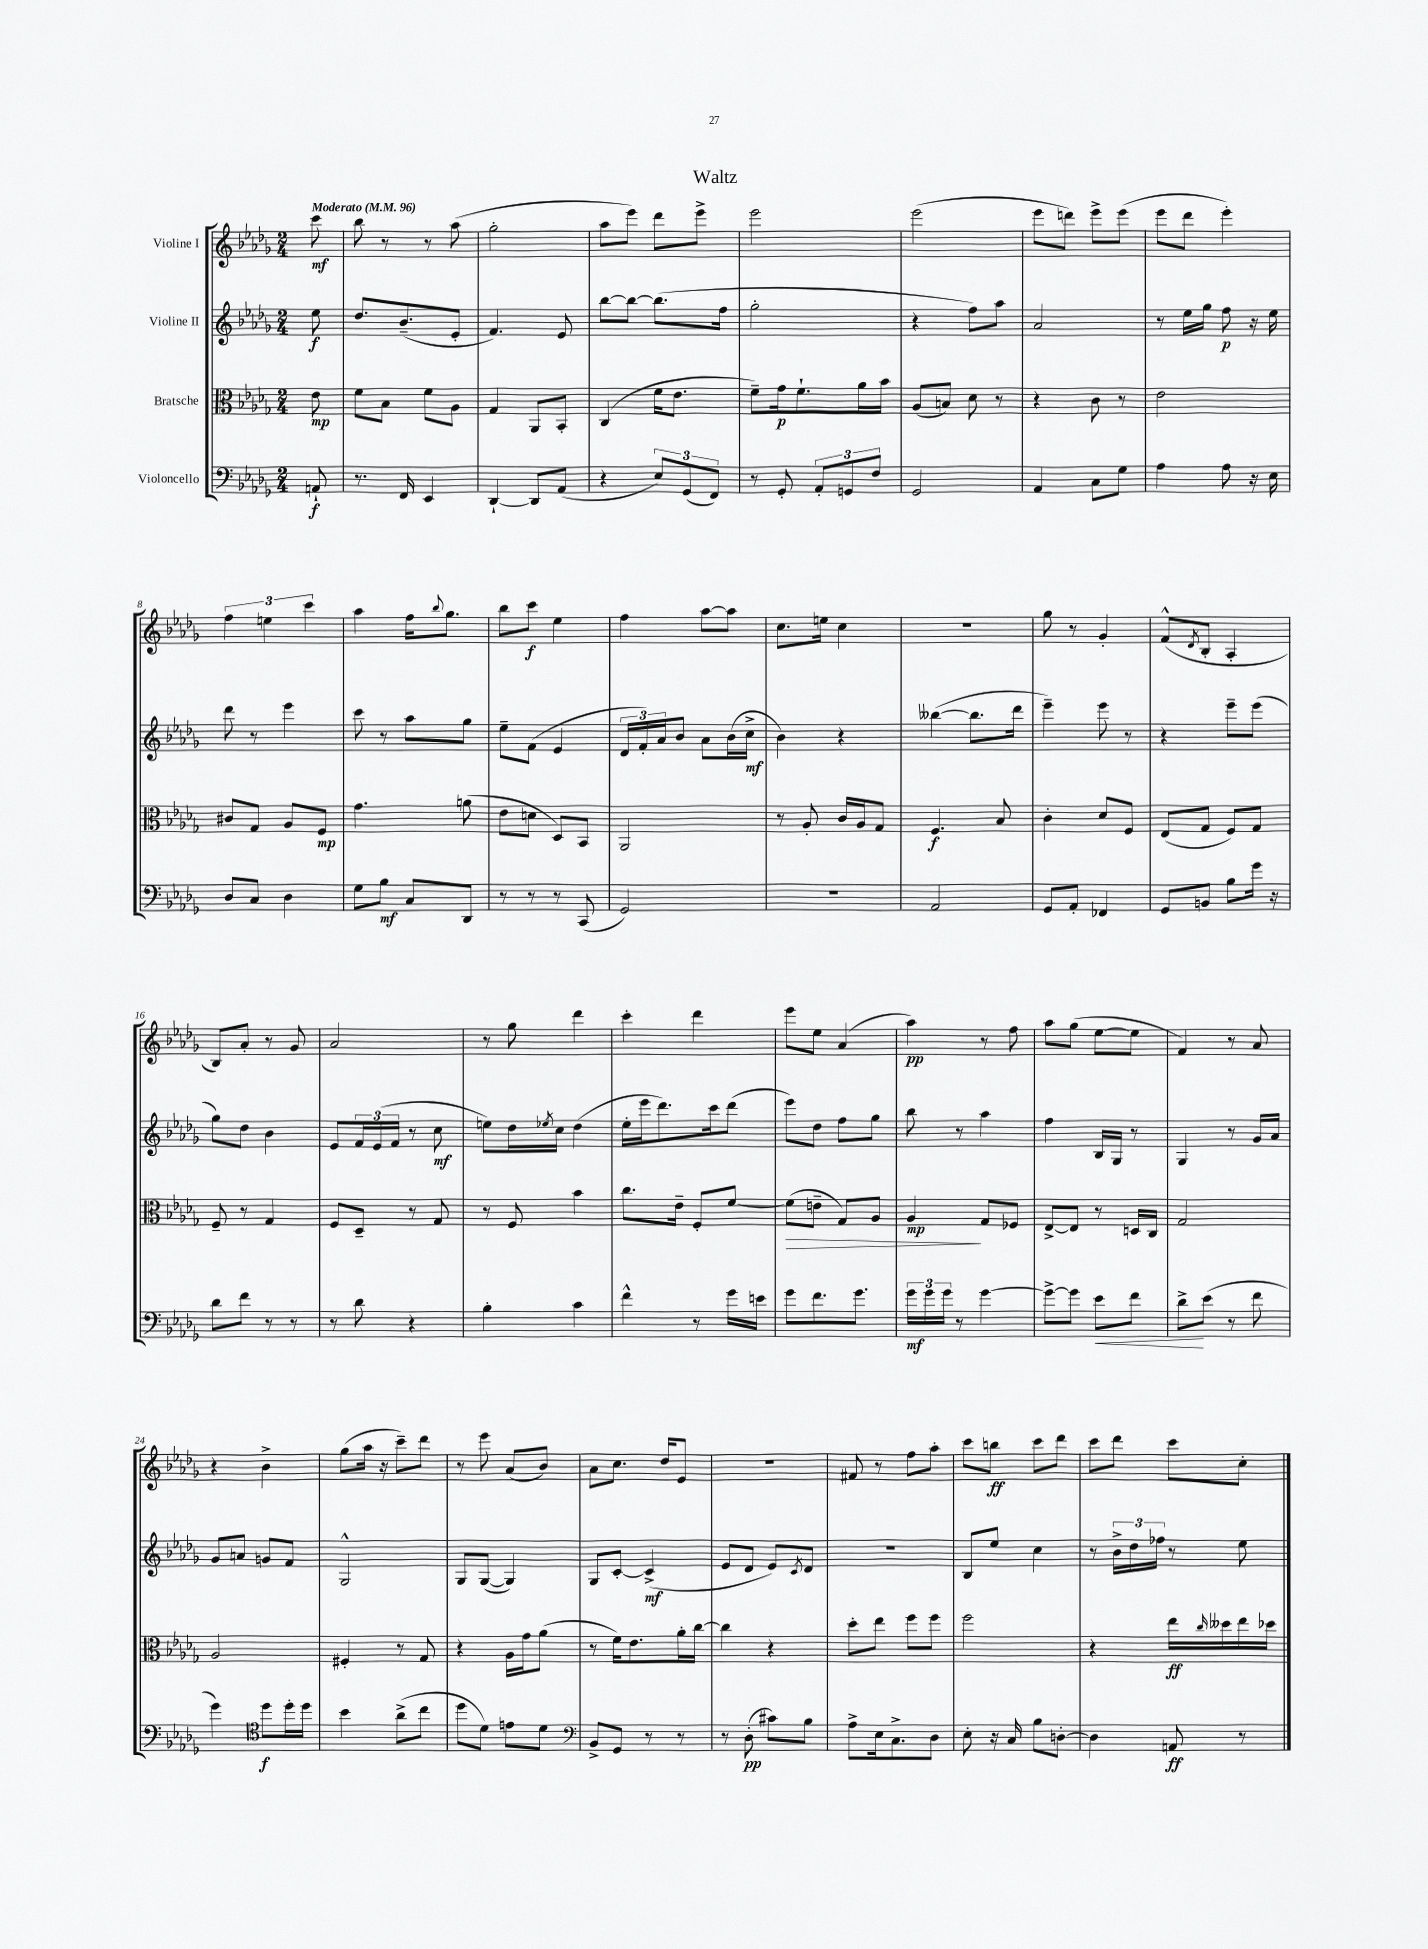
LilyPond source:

\header { title = "Waltz" }
<<
\new StaffGroup <<
\new Staff = "s0" \with { instrumentName = "Violine I" } {
    \clef treble \key des \major \numericTimeSignature \time 2/4 \partial 8 \tempo "Moderato" 4 = 96
    c'''8\mf |
    bes''8 r8 r8 aes''8( |
    ges''2-. |
    aes''8 ees'''8) des'''8 ees'''8-> |
    ees'''2 |
    ees'''2( |
    ees'''8 d'''8) ees'''8-> ees'''8( |
    ees'''8 des'''8 ees'''4-.) |
    \tuplet 3/2 { f''4 e''4 c'''4 } |
    aes''4 f''16 \appoggiatura { bes''8 } ges''8. |
    bes''8 c'''8\f ees''4 |
    f''4 aes''8~ aes''8 |
    c''8. e''16 c''4 |
    r2 |
    ges''8 r8 ges'4-. |
    f'8-^( \acciaccatura { des'8 } bes8-. aes4-. |
    bes8) aes'8-. r8 ges'8 |
    aes'2 |
    r8 ges''8 des'''4 |
    c'''4-. des'''4 |
    ees'''8 ees''8 aes'4( |
    aes''4\pp) r8 f''8 |
    aes''8 ges''8( ees''8~ ees''8 |
    f'4) r8 aes'8 |
    r4 bes'4-> |
    ges''8( aes''16 r16 c'''8--) des'''8 |
    r8 ees'''8 aes'8( bes'8) |
    aes'8 c''8. des''16 ees'8 |
    R2 |
    fis'8 r8 f''8 aes''8-. |
    c'''8 b''8\ff c'''8 des'''8 |
    c'''8 des'''8 c'''8 c''8-. \bar "|." |
}
\new Staff = "s1" \with { instrumentName = "Violine II" } {
    \clef treble \key des \major \numericTimeSignature \time 2/4 \partial 8
    ees''8\f |
    des''8. bes'8.--( ees'8-. |
    f'4.) ees'8 |
    bes''8~ bes''8~ bes''8.( f''16 |
    ges''2-. |
    r4 f''8) aes''8 |
    aes'2 |
    r8 ees''16 ges''16 f''8\p r16 ees''16 |
    des'''8 r8 ees'''4 |
    c'''8 r8 aes''8 ges''8 |
    ees''8-- f'8( ees'4 |
    \tuplet 3/2 { des'16 f'16-.) aes'16 } bes'8 aes'8 bes'16( c''16->\mf |
    bes'4) r4 |
    beses''4~( beses''8. des'''16 |
    ees'''4--) ees'''8 r8 |
    r4 ees'''8-- ees'''8( |
    ges''8) des''8 bes'4 |
    ees'8 \tuplet 3/2 { f'16 ees'16( f'16 } r8 c''8\mf |
    e''8) des''16 \acciaccatura { ees''8 } c''16 des''4( |
    ees''16-. ees'''16 des'''8.) c'''16 des'''8( |
    ees'''8) des''8 f''8 ges''8 |
    bes''8 r8 aes''4 |
    f''4 bes16 ges16 r8 |
    ges4 r8 ges'16 aes'16 |
    ges'8 a'8 g'8 f'8 |
    ges2-^ |
    ges8 ges8~( ges4) |
    ges8 c'8~-. c'4->\mf( |
    ees'8 des'8 ees'8) \acciaccatura { c'8 } des'8 |
    R2 |
    bes8 ees''8 c''4 |
    r8 \tuplet 3/2 { bes'16-> des''16 fes''16 } r8 ees''8 \bar "|." |
}
\new Staff = "s2" \with { instrumentName = "Bratsche" } {
    \clef alto \key des \major \numericTimeSignature \time 2/4 \partial 8
    ees'8\mp |
    f'8 bes8 f'8 aes8 |
    ges4 aes,8 bes,8-. |
    c4( f'16 ees'8. |
    f'8--) ges'16\p f'8.-! aes'16 bes'16 |
    aes8( b8) des'8 r8 |
    r4 c'8 r8 |
    ees'2 |
    cis'8 ges8 aes8 f8\mp |
    ges'4. a'8( |
    ees'8 d'8 des8) bes,8 |
    aes,2 |
    r8 aes8-. c'16 aes16 ges8 |
    f4.\f bes8 |
    c'4-. des'8 f8 |
    ees8( ges8 f8) ges8 |
    f8-- r8 ges4 |
    f8 des8-- r8 ges8 |
    r8 f8 bes'4 |
    c''8. ees'16-- f8-. f'8~ |
    f'8\>( e'8-- ges8) aes8 |
    aes4\mp\! ges8 fes8 |
    ees8~-> ees8 r8 d16 c16 |
    ges2 |
    aes2 |
    fis4-. r8 ges8 |
    r4 aes16 ges'16 aes'8( |
    r8 f'16) ees'8. aes'16-. c''16~ |
    c''4 r4 |
    des''8-. ees''8 f''8 f''8 |
    f''2 |
    r4 ees''16\ff \grace { c''16 } deses''16 ees''16 des''16 \bar "|." |
}
\new Staff = "s3" \with { instrumentName = "Violoncello" } {
    \clef bass \key des \major \numericTimeSignature \time 2/4 \partial 8
    a,8-!\f |
    r8. f,16 ees,4 |
    des,4~-! des,8 aes,8( |
    r4 \tuplet 3/2 { ees8) ges,8( f,8) } |
    r8 ges,8-. \tuplet 3/2 { aes,8-. g,8 f8 } |
    ges,2 |
    aes,4 c8 ges8 |
    aes4 aes8 r16 ees16 |
    des8 c8 des4 |
    ges8 bes8\mf c8 des,8 |
    r8 r8 r8 c,8( |
    ges,2) |
    r2 |
    aes,2 |
    ges,8 aes,8-. fes,4 |
    ges,8 b,8 bes8 ges'16 r16 |
    des'8 f'8 r8 r8 |
    r8 des'8 r4 |
    bes4-. c'4 |
    f'4-^ r8 ges'16 e'16 |
    ges'8 f'8. ges'8. |
    \tuplet 3/2 { ges'16\mf ges'16 ges'16 } r8 ges'4~ |
    ges'8~-> ges'8 ees'8\< f'8 |
    des'8->\! ees'8( r8 f'8 |
    ges'4) \clef tenor des''8\f des''16-. des''16 |
    bes'4 aes'8->( c''8 |
    des''8 des'8) e'8 des'8 |
    \clef bass bes,8-> ges,8 r8 r8 |
    r8 des8-.\pp( cis'8) bes8 |
    aes8-> ees16 c8.-> des8 |
    ees8-. r16 c16 bes8 d8~-. |
    d4 a,8\ff r8 \bar "|." |
}
>>
>>
